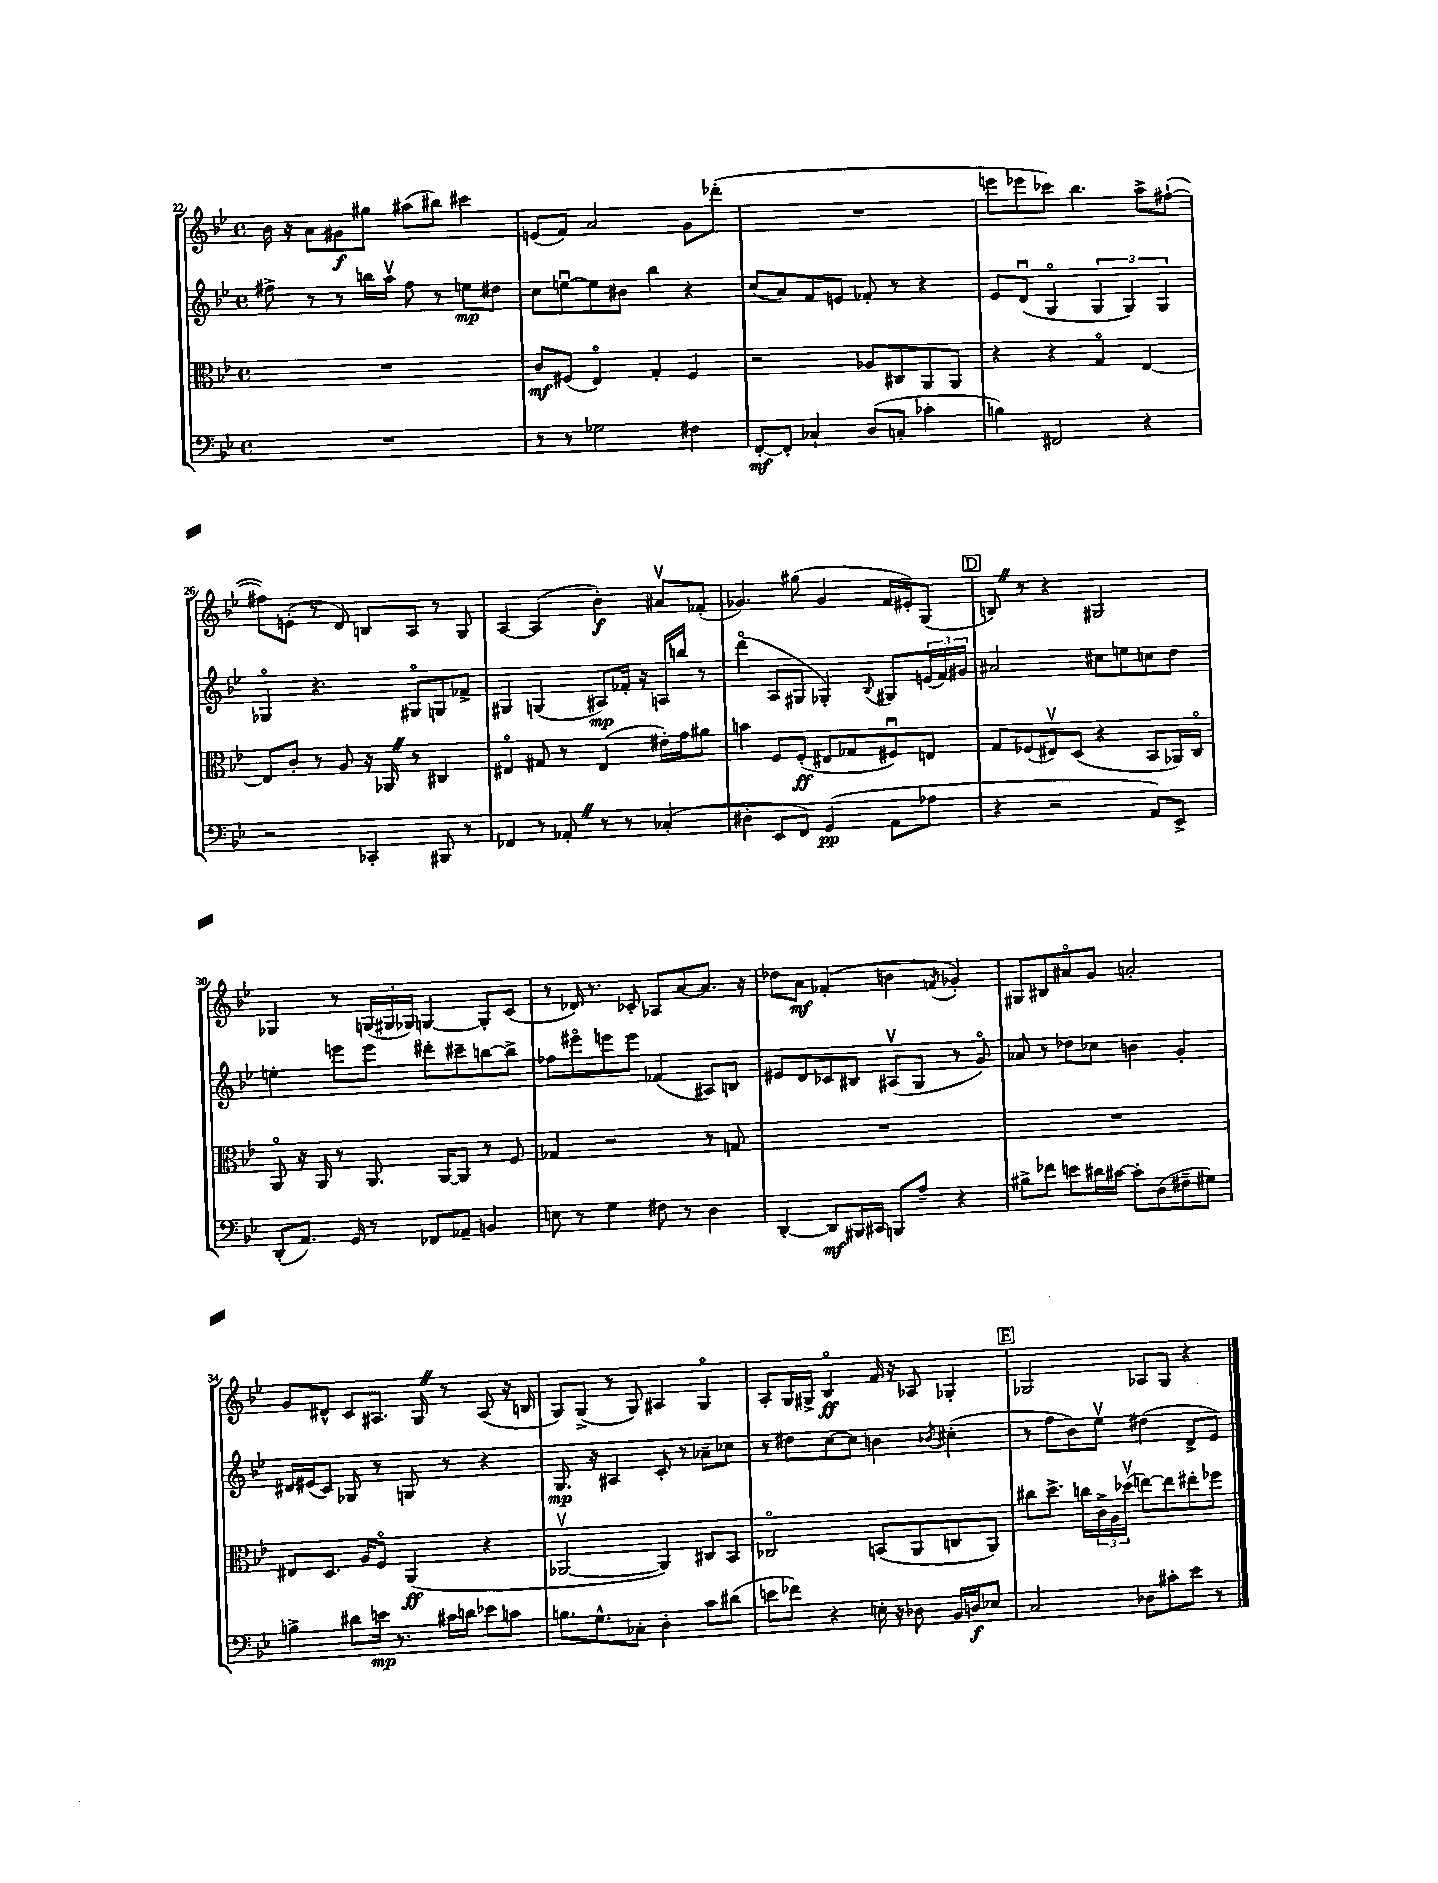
<<
\new StaffGroup <<
\new Staff = "s0" {
    \clef treble \key bes \major \defaultTimeSignature \time 4/4
    bes'16 r16 a'8 gis'8\f gis''8 ais''8( bis''8) cis'''4 |
    e'8( f'8) a'2 g'8 des'''8-.( |
    R1 |
    e'''8 ees'''8 ces'''8) bes''4. a''8-> fis''8~-!( |
    fis''8) e'8-.( r8 d'8) b8 a8 r8 g8 |
    a4~ a4( bes'4-.\f) ais'8\upbow fes'8-.( |
    ges'4.) gis''8( ges'4 f'16 eis'16-.) g8( |
    \mark \markup { \box "D" } b8) \once \override BreathingSign.text = \markup { \musicglyph "scripts.caesura.straight" } \breathe r8 r4 gis2 |
    ges4 r8 \tuplet 3/2 { g16( gis16 ges16) } g4~ g8-. c'8( |
    r8 des'16) r8. ces'8-. aes8 a'8~ a'8. r16 |
    des''8 a'8\mf fes'4-.( b'4 \acciaccatura { f'8 } ges'4-.) |
    gis8 bis8 ais'8\flageolet g'8 a'2-. |
    g'8 dis'8-^ c'8 ais8. g16 \once \override BreathingSign.text = \markup { \musicglyph "scripts.caesura.straight" } \breathe r8 ais8( r16 b16 |
    g8) g8->( r8 g8) ais4 g4\flageolet |
    a8-. g16 gis16-> bes4\flageolet\ff f'16 r16 aes8 ges4-. |
    \mark \markup { \box "E" } ges2 aes8 ges8 r4 \bar "|." |
}
\new Staff = "s1" {
    \clef treble \key bes \major \defaultTimeSignature \time 4/4
    fis''8-> r8 r8 b''16 a''16\upbow fis''8 r8 e''8\mp dis''8 |
    c''8 e''8~\downbow e''8 bis'8 bes''4 r4 |
    c''8( a'8) f'8 e'8 fes'8-. r8 r4 |
    ees'8 d'8\downbow( g4\flageolet \tuplet 3/2 { g4 g4) g4 } |
    ges4\flageolet r4. gis8\flageolet g8 fes'8-> |
    gis4 g4( ais8\mp) fes'16-. r16 a16 b''16 r8 |
    d'''4\flageolet( a8 gis8 ges4-.) \appoggiatura { bes8 } gis8 \tuplet 3/2 { e'16( f'16) gis'16 } |
    \mark \markup { \box "D" } ais'2 cis''8 e''8 c''8 d''8 |
    e''4-. e'''8 e'''8 dis'''8-. cis'''8-- b''8~ b''8-> |
    fes''8 eis'''8\flageolet e'''8 e'''8 fes'4( ais8) b8 |
    eis'8 d'8 ces'8 bis8 ais8\upbow( g8 r8 g'8\flageolet) |
    aes'8 r8 des''8 ces''8 b'4 g'4-. |
    dis'16 eis'16( c'8) ges8 r8 g8 r8 r4 |
    g8.\mp r16 ais4 c'8-. r8 aes'8-- ces''8 |
    r8 dis''8 c''8~ c''8 b'4 \acciaccatura { bes'8 } cis''4-.( |
    \mark \markup { \box "E" } r8 f''8 bes'8) ees''8\upbow dis''4( d'8-> ees'8) \bar "|." |
}
\new Staff = "s2" {
    \clef alto \key bes \major \defaultTimeSignature \time 4/4
    R1 |
    c'8\mf fis8( ees4\flageolet) g4-. fis4 |
    r2 aes8 cis8 a,8 a,8 |
    r4 r4 g4\flageolet ees4~ |
    ees8 c'8-. r8 a8 r16 aes,16 \once \override BreathingSign.text = \markup { \musicglyph "scripts.caesura.straight" } \breathe r8 cis4 |
    eis4\flageolet gis8 r8 eis4( eis'16-.) g'16 ais'8 |
    b'4 f8 f8-.\ff( eis8 ges8 fis8\downbow) e8 |
    \mark \markup { \box "D" } g8 fes8( eis8\upbow) d8( r4 bes,8 aes,16) c16\flageolet |
    a,8\flageolet r16 a,16 r8 a,8. a,16~ a,8 r8 f8 |
    ges4 r2 r8 g8 |
    R1 |
    R1 |
    eis8 d8. a16 f8\flageolet a,4\ff( r4 |
    aes,2~\upbow aes,4) cis8 bes,8 |
    ces2\flageolet b,8( a,8 c8 a,8) |
    \mark \markup { \box "E" } cis''8 d''8.-> c''16 \tuplet 3/2 { c'16-> a16 des''16\upbow( } e''8~) e''8 eis''8-. fes''8 \bar "|." |
}
\new Staff = "s3" {
    \clef bass \key bes \major \defaultTimeSignature \time 4/4
    R1 |
    r8 r8 ges2 fis4 |
    f,8~-.\mf f,8-. ces4-! d8( c8-. ces'4-. |
    b4) fis,2 r4 |
    r2 ces,4-. bis,,8 r8 |
    fes,4 r8 aes,8-. \once \override BreathingSign.text = \markup { \musicglyph "scripts.caesura.straight" } \breathe r8 r8 ces4-.( |
    dis4-. ees,8 f,8) g,4\pp( a,8 aes8 |
    \mark \markup { \box "D" } r4 r2 a,8) ees,8-> |
    d,8-.( a,8.) g,16 r8 fes,8 aes,8-- b,4 |
    e8 r8 g4 fis8 r8 d4 |
    d,4~-. d,8\mf bis,,16 cis,16 b,,8 a8-- r4 |
    bis8-> fes'8 e'8 dis'16 cis'16~ cis'8-. d8( fis8-- gis8) |
    b4-> dis'8 e'16\mp r8. cis'16 d'16 ees'8 c'8 |
    b8. g8.-^ ces8-. d4-. c'8 dis'8( |
    e'8 fes'8) r4 e16-. r16 des8 bes,16 d16\f ees8 |
    \mark \markup { \box "E" } c2 des8 cis'8-. ees'8 r8 \bar "|." |
}
>>
>>
\layout { \context { \Score currentBarNumber = #22 } }
